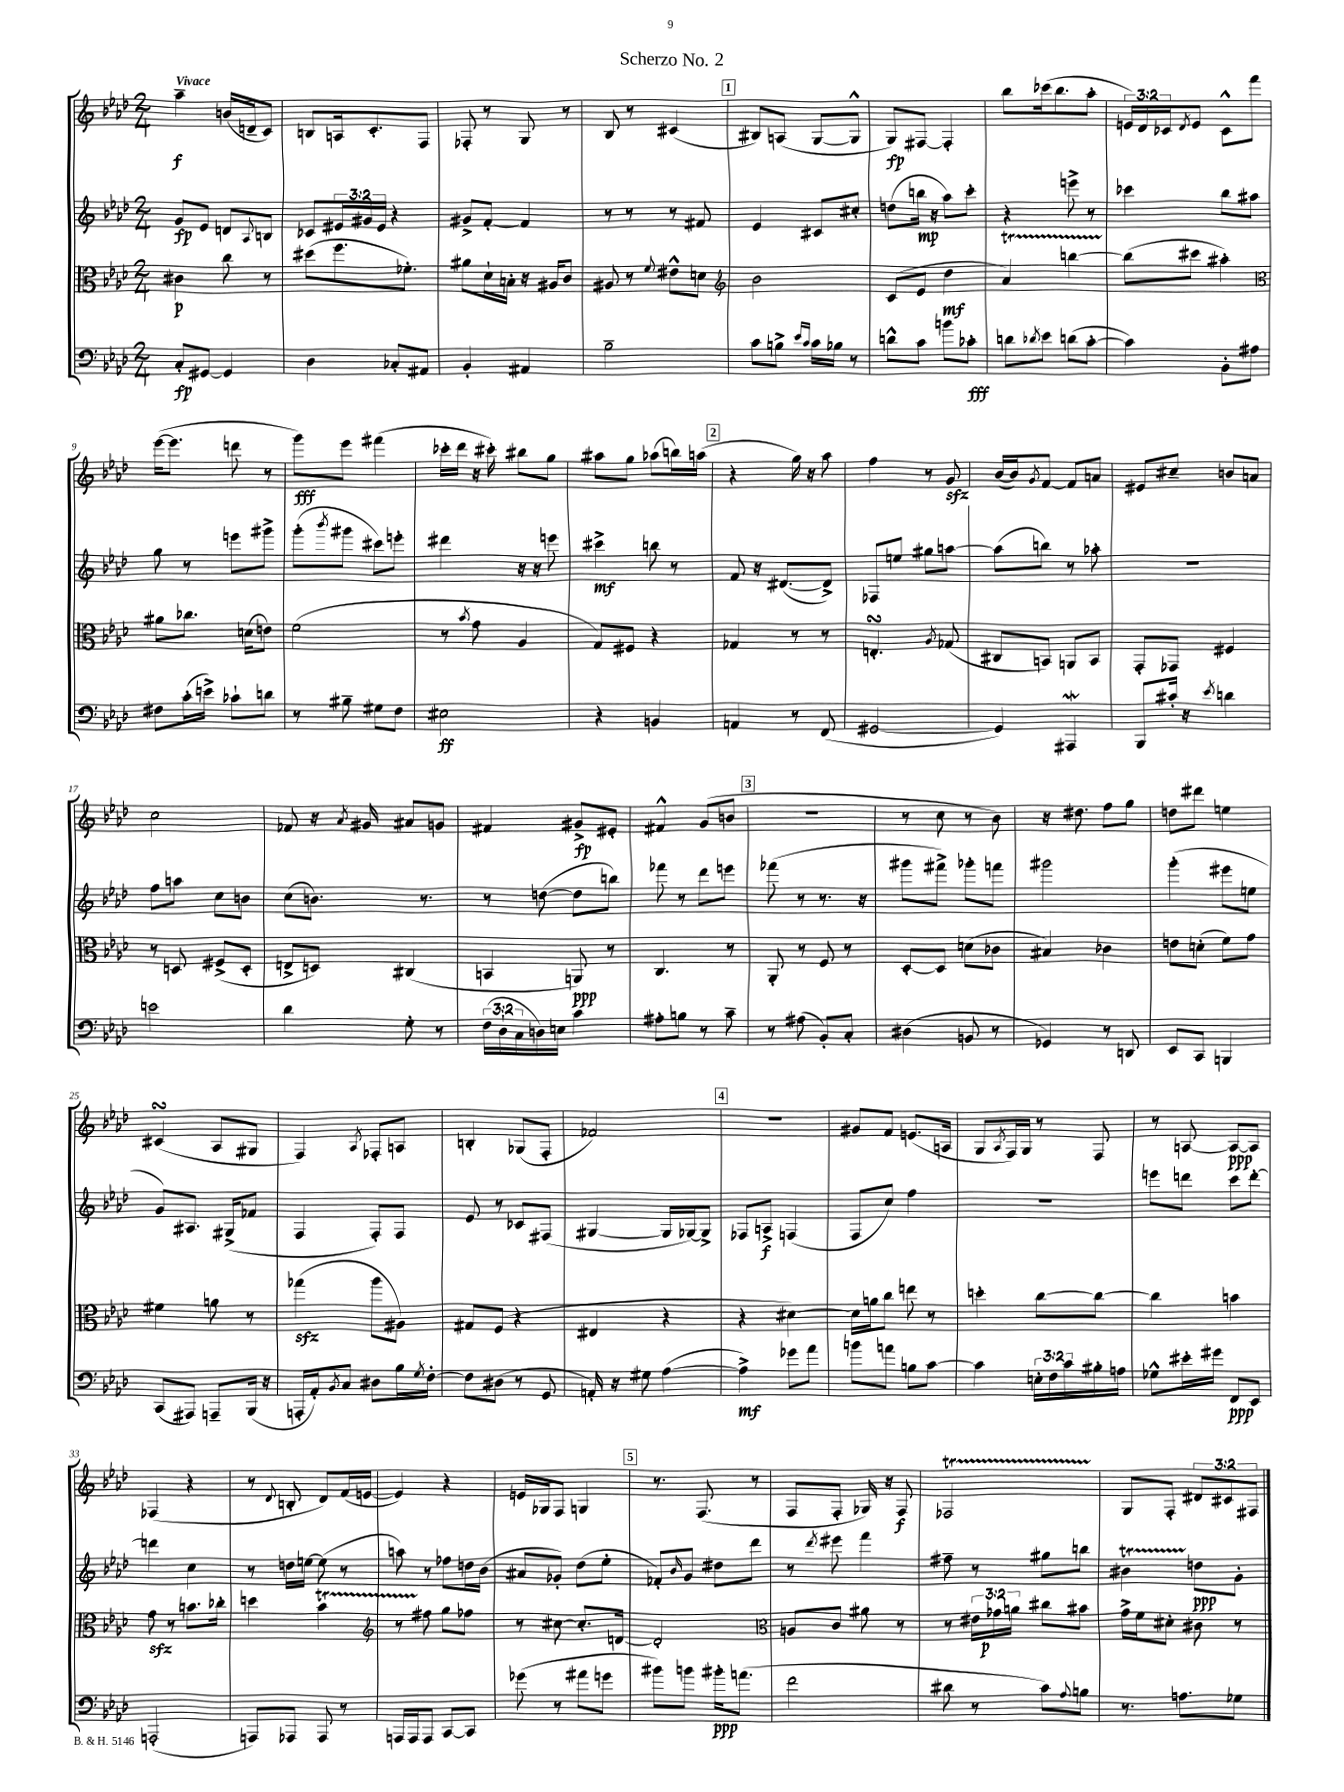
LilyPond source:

\header { title = "Scherzo No. 2" }
<<
\new StaffGroup <<
\new Staff = "s0" {
    \clef treble \key aes \major \numericTimeSignature \time 2/4 \override Staff.TupletNumber.text = #tuplet-number::calc-fraction-text \tempo "Vivace"
    aes''4--\f b'16( d'16-- c'8) |
    b8 a16 c'8.-. f8 |
    fes8-. r8 g8 r8 |
    bes8 r8 cis'4( |
    \mark \markup { \box "1" } bis8) a8( g8~ g8-^ |
    g8\fp) fis8~ fis4-. |
    bes''8 ces'''16( bes''8. aes''8-. |
    \tuplet 3/2 { e'16) des'16 ces'16 } \acciaccatura { des'8 } e'8 ces'8-^ f'''8 |
    ees'''16~( ees'''8. d'''8 r8 |
    g'''8\fff) ees'''8 fis'''4( |
    ces'''16-. des'''16 r16 cis'''16-.) bis''8 g''8 |
    ais''8 g''8 aes''8( b''16) a''16( |
    \mark \markup { \box "2" } r4 g''16) r16 aes''8 |
    f''4 r8 g'8\sfz |
    bes'16~( bes'16) \acciaccatura { g'8 } f'8~ f'8 a'8 |
    eis'8 cis''8-- b'8 a'8 |
    c''2 |
    fes'8 r16 \acciaccatura { aes'8 } gis'16 ais'8 g'8 |
    fis'4 gis'8->\fp eis'8-. |
    fis'4-^ g'8( b'8 |
    \mark \markup { \box "3" } R2 |
    r8 c''8 r8 bes'8) |
    r16 dis''8. f''8 g''8 |
    d''8 dis'''8 e''4 |
    cis'4\turn( aes8 gis8 |
    f4) \acciaccatura { aes8 } fes8-. a8 |
    b4-. ges8( f8-. |
    fes'2) |
    \mark \markup { \box "4" } r2 |
    gis'8 f'8 e'8.( a16 |
    g8 \acciaccatura { aes8 } f16) g16 r8 f8 |
    r8 a8~ a8~\ppp a8 |
    fes4( r4 |
    r8 \appoggiatura { des'8 } b8-. des'8) f'16( e'16~ |
    e'4) r4 |
    e'16 ges16 f8 g4 |
    \mark \markup { \box "5" } r8. f8.( r8 |
    f8 f8-. ges16) r16 f8\f |
    fes2\startTrillSpan |
    g8\stopTrillSpan f8-. \tuplet 3/2 { dis'8 cis'8 fis8 } \bar "|." |
}
\new Staff = "s1" {
    \clef treble \key aes \major \numericTimeSignature \time 2/4 \override Staff.TupletNumber.text = #tuplet-number::calc-fraction-text
    g'8\fp ees'8 d'8 \appoggiatura { aes8 } b8 |
    ces'8 \tuplet 3/2 { eis'16 gis'16 eis'16 } r4 |
    gis'8-> f'8~-. f'4 |
    r8 r8 r8 fis'8 |
    \mark \markup { \box "1" } ees'4 cis'8 cis''8-. |
    d''8( b''16\mp r16 aes''8) c'''8-. |
    r4 e'''8-> r8 |
    ces'''4 bes''8 ais''8 |
    g''8 r8 e'''8 gis'''8-> |
    g'''8-.( \acciaccatura { bes'''8 } gis'''8 cis'''8) e'''8-. |
    dis'''4 r16 r16 e'''8 |
    cis'''4->\mf b''8 r8 |
    \mark \markup { \box "2" } f'8 r16 dis'8.~( dis'8->) |
    fes8 e''8 gis''8 a''8~ |
    a''8( b''8) r8 aes''8-. |
    R2 |
    f''8 a''8 c''8 b'8 |
    c''8( b'8.) r8. |
    r8 d''8~( d''8 b''8) |
    fes'''8 r8 des'''8 e'''8 |
    \mark \markup { \box "3" } fes'''8( r8 r8. r16 |
    gis'''8 fis'''8->) ges'''8-. f'''8 |
    gis'''2 |
    g'''4-.( eis'''8 e''8 |
    g'8) ais8. gis16->( fes'8 |
    f4 f8-.) f8 |
    ees'8 r8 ces'8 fis8( |
    gis4~ gis16 ges16~) ges8-> |
    \mark \markup { \box "4" } fes8 a8->\f f4( |
    f8 c''8) f''4 |
    r2 |
    e'''8 d'''8 c'''8 d'''8~-. |
    d'''4 c''4 |
    r8 d''16 e''16~ e''8( r8 |
    a''8) r8 fes''8 d''16 bes'16( |
    ais'8 ges'8-.) des''8( ees''8-. |
    \mark \markup { \box "5" } fes'8-.) \grace { bes'16 } g'8 dis''8 des'''8 |
    r8 \acciaccatura { des'''8 } eis'''8 f'''4 |
    fis''8-- r8 gis''8 b''8 |
    bis'4\startTrillSpan d''8\stopTrillSpan\ppp g'8-. \bar "|." |
}
\new Staff = "s2" {
    \clef alto \key aes \major \numericTimeSignature \time 2/4 \override Staff.TupletNumber.text = #tuplet-number::calc-fraction-text
    cis'4\p c''8 r8 |
    dis''8( f''8. fes'8.-.) |
    ais'8 des'16-! b16-. r16 ais16 c'8 |
    ais8 r8 \appoggiatura { f'8 } eis'8-^ d'8 |
    \mark \markup { \box "1" } \clef treble bes'2 |
    c'8( ees'8 des''4\mf |
    aes'4\startTrillSpan) b''4~ |
    b''8\stopTrillSpan( cis'''8 ais''4-.) |
    \clef alto ais'8 ces''8. d'16( e'8) |
    f'2( |
    r8 \acciaccatura { bes'8 } g'8 aes4 |
    g8) fis8 r4 |
    \mark \markup { \box "2" } ges4 r8 r8 |
    e4.-.\turn \acciaccatura { aes8 } ges8( |
    cis8 b,8) a,8 b,8 |
    g,8-. ges,8 fis4 |
    r8 d8 fis8->( d8-. |
    e8-> d8) cis4( |
    b,4 a,8\ppp) r8 |
    c4. r8 |
    \mark \markup { \box "3" } aes,8-. r8 f8 r8 |
    des8~-. des8 d'8( ces'8 |
    bis4) ces'4 |
    e'8 d'8-.( f'8) g'8 |
    fis'4 a'8 r8 |
    ges''4\sfz( aes''8 ais8) |
    gis8 f8( r4 |
    eis4 r4 |
    \mark \markup { \box "4" } r4 dis'4~) |
    dis'16 a'16 c''8 e''8 r8 |
    d''4-. c''8~ c''8~ |
    c''4 b'4 |
    g'8\sfz r8 b'8. ces''16-. |
    d''4 bes'4\startTrillSpan |
    \clef treble r8 fis''8\stopTrillSpan g''8 fes''8 |
    r8 cis''8~ cis''8.-. d'16~ |
    \mark \markup { \box "5" } d'2-. |
    \clef alto a8 c'8 ais'8 r8 |
    r8 \tuplet 3/2 { eis'16 ges'16\p a'16 } cis''8 bis'8 |
    g'16-> f'16 dis'8-. cis'8 r8 \bar "|." |
}
\new Staff = "s3" {
    \clef bass \key aes \major \numericTimeSignature \time 2/4 \override Staff.TupletNumber.text = #tuplet-number::calc-fraction-text
    c8-.\fp gis,8~ gis,4 |
    des4 ces8-. ais,8 |
    bes,4-. ais,4 |
    bes2-- |
    \mark \markup { \box "1" } c'8 b8-> \grace { ees'16 c'16 } c'16 bes16 r8 |
    d'8-^ c'8 b'8 ces'8-.\fff |
    d'8 \acciaccatura { des'8 } ees'8 d'8( c'8~-. |
    c'4) bes,8-. ais8 |
    fis8 c'16-.( e'16->) ces'8-! d'8 |
    r8 bis8-- gis8 f8 |
    eis2\ff |
    r4 b,4 |
    \mark \markup { \box "2" } a,4 r8 f,8( |
    gis,2~ |
    gis,4) ais,,4\mordent |
    bes,,8 cis'16-. r16 \acciaccatura { ees'8 } d'4 |
    e'2 |
    des'4 g8-. r8 |
    \tuplet 3/2 { f16( des16-! c16 } d16) e16 c'4 |
    ais8-. b8 r8 c'8-- |
    \mark \markup { \box "3" } r8 ais8( bes,8-.) c8-. |
    dis4( b,8 r8 |
    ges,4) r8 d,8 |
    ees,8 c,8 b,,4 |
    c,8( ais,,8) a,,8-- bes,,16( r16 |
    a,,16-. aes,16-.) \acciaccatura { bes,8 } c8 dis8 bes16 \acciaccatura { g8 } f16~-. |
    f8 dis8( r8 g,8 |
    a,16-.) r16 gis8 aes4~( |
    \mark \markup { \box "4" } aes4->\mf) ges'8 aes'8 |
    b'8 a'8 b8 c'8~ |
    c'4 \tuplet 3/2 { e16-. f16 c'16 } bis16-. a16 |
    ges8-^ eis'16-. gis'16 f,8\ppp ees,8 |
    a,,2-.( |
    a,,8) aes,,8 aes,,8 r8 |
    a,,16 a,,16 a,,8 c,8~ c,8 |
    ges'8( r8 ais'8 g'8 |
    \mark \markup { \box "5" } bis'8) b'8 bis'16-.\ppp a'8.( |
    f'2 |
    dis'8 r8 c'8) \appoggiatura { aes8 } b8 |
    r8. a8. ges8 \bar "|." |
}
>>
>>
